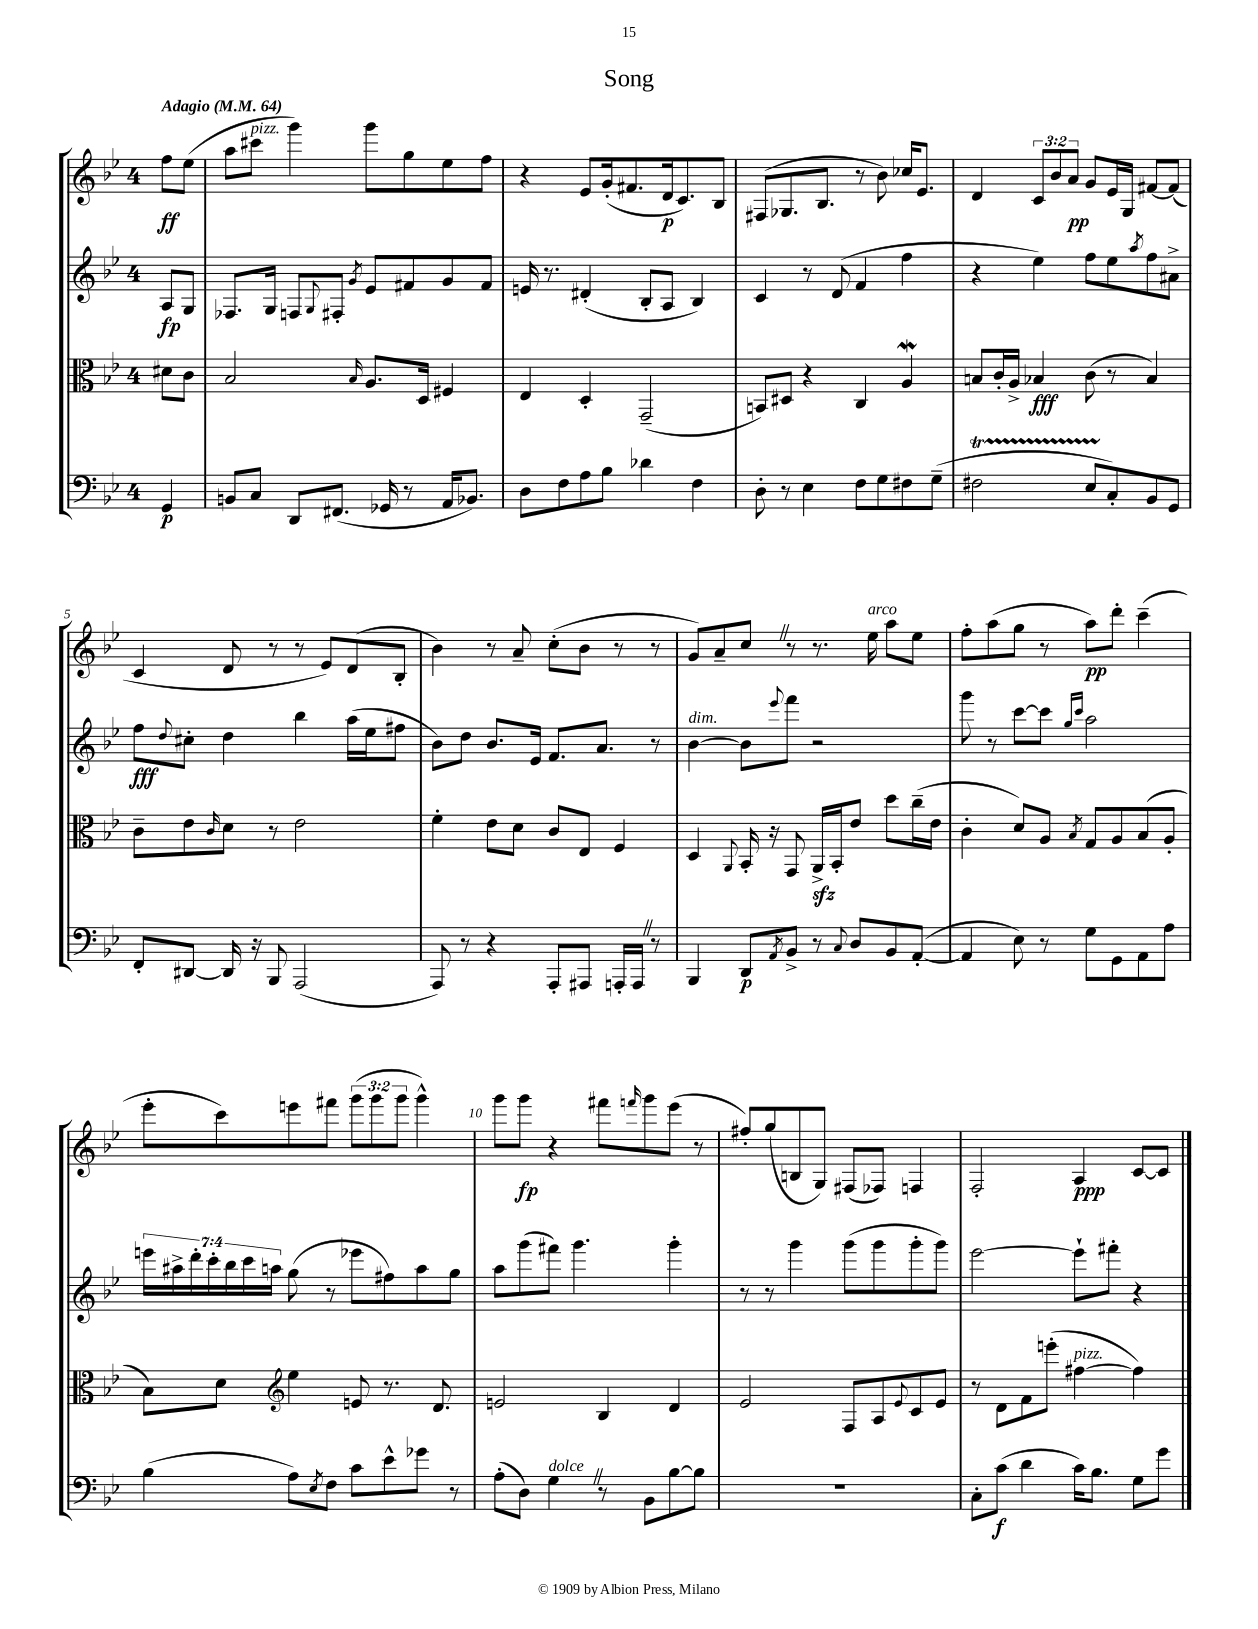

**kern	**dynam	**kern	**dynam	**kern	**dynam	**kern	**dynam
*part4	*part4	*part3	*part3	*part2	*part2	*part1	*part1
*staff4	*staff4	*staff3	*staff3	*staff2	*staff2	*staff1	*staff1
*clefF4	*	*clefC3	*	*clefG2	*	*clefG2	*
*k[b-e-]	*	*k[b-e-]	*	*k[b-e-]	*	*k[b-e-]	*
*M4/4	*	*M4/4	*	*M4/4	*	*M4/4	*
*MM64	*	*MM64	*	*MM64	*	*MM64	*
=	=	=	=	=	=	=	=
!	!	!	!	!	!	!LO:TX:a:B:t=Adagio	!
4GG/	p	8d#X\L	.	8A/L	fp	8ff\L	ff
.	.	8c\J	.	8G/J	.	(8ee-\J	.
=1	=1	=1	=1	=1	=1	=1	=1
8BBn/L	.	2B-/	.	8.F-X/L	.	8aa\L	.
!	!	!	!	!	!	!LO:TX:a:i:t=pizz.	!
8C/J	.	.	.	.	.	8ccc#X\J	.
.	.	.	.	16G/Jk	.	.	.
8DD/L	.	.	.	8Fn/L	.	4ggg\)	.
.	.	.	.	8qqG/	.	.	.
(8.FF#X/J	.	.	.	8F#X'/J	.	.	.
.	.	16qqB-/	.	8qg/	.	.	.
.	.	8.A/L	.	8e-/L	.	8ggg\L	.
16GG-X/	.	.	.	.	.	.	.
8r	.	.	.	8f#X/	.	8gg\	.
.	.	16D/Jk	.	.	.	.	.
16AA/KL	.	4F#X/	.	8g/	.	8ee-\	.
8.BB-X/J)	.	.	.	.	.	.	.
.	.	.	.	8f#/J	.	8ff\J	.
=2	=2	=2	=2	=2	=2	=2	=2
8D\L	.	4E-/	.	16en/	.	4r	.
.	.	.	.	8.r	.	.	.
8F\	.	.	.	.	.	.	.
8A\	.	4D'/	.	(4d#X'/	.	8e-/L	.
8B-\J	.	.	.	.	.	(16g'/k	.
.	.	.	.	.	.	8.f#X/	.
4d-X\	.	(2GG~/	.	8B-'/L	.	.	.
.	.	.	.	8A/J	.	16d/k	p
.	.	.	.	.	.	8.c/)	.
4F\	.	.	.	4B-/)	.	.	.
.	.	.	.	.	.	8B-/J	.
=3	=3	=3	=3	=3	=3	=3	=3
8D'\	.	8BBn/L)	.	4c/	.	(8F#X/L	.
8r	.	8D#X/J	.	.	.	8.G-X/	.
4E-\	.	4r	.	8r	.	.	.
.	.	.	.	.	.	8.B-/J	.
.	.	.	.	(8d/	.	.	.
8F\L	.	4C/	.	4f/	.	8r	.
8G\	.	.	.	.	.	8b-\)	.
8F#X\	.	4AW/	.	4ff\	.	16cc-X/KL	.
.	.	.	.	.	.	8.e-/J	.
(8G~\J	.	.	.	.	.	.	.
=4	=4	=4	=4	=4	=4	=4	=4
2F#Xt\	.	8Bn/L	.	4r	.	4d/	.
.	.	16c'/L	.	.	.	.	.
.	.	16A^/JJ	.	.	.	.	.
.	.	4B-X/	fff	4ee-\)	.	12c/L	.
.	.	.	.	.	.	12b-/	.
.	.	.	.	.	.	12a/J	pp
8E-TTT/L	.	(8c\	.	8ff\L	.	8g/L	.
8C'/)	.	8r	.	8ee-\	.	16e-/L	.
.	.	.	.	.	.	16G/JJ	.
.	.	.	.	8qaa/	.	.	.
8BB-/	.	4B-/)	.	8ff\	.	[8f#X/L	.
8GG/J	.	.	.	8a#X^\J	.	(8f#/J]	.
!!LO:LB:g=z
=5	=5	=5	=5	=5	=5	=5	=5
8FF'/L	.	8c~\L	.	8ff\L	fff	4c/	.
.	.	.	.	8qqdd/	.	.	.
[8DD#X/J	.	8e-\	.	8cc#X'\J	.	.	.
.	.	16qqc/	.	.	.	.	.
16DD#/]	.	8d\J	.	4dd\	.	8d/	.
16r	.	.	.	.	.	.	.
8BBB-/	.	8r	.	.	.	8r	.
(2AAA/	.	2e-\	.	4bb-\	.	8r	.
.	.	.	.	.	.	8e-/L)	.
.	.	.	.	(16aa\LL	.	(8d/	.
.	.	.	.	16ee-\J	.	.	.
.	.	.	.	8ff#X\J	.	8B-'/J	.
=6	=6	=6	=6	=6	=6	=6	=6
8AAA/)	.	4f'\	.	8b-\L)	.	4b-\)	.
8r	.	.	.	8dd\J	.	.	.
4r	.	8e-\L	.	8.b-/L	.	8r	.
.	.	8d\J	.	.	.	8a~/	.
.	.	.	.	16e-/Jk	.	.	.
8AAA'/L	.	8c/L	.	8.f/L	.	(8cc'\L	.
8AAA#X/J	.	8E-/J	.	.	.	8b-\J	.
.	.	.	.	8.a/J	.	.	.
16AAAn'/LL	.	4F/	.	.	.	8r	.
16AAAZ/JJ	.	.	.	.	.	.	.
8r	.	.	.	8r	.	8r	.
=7	=7	=7	=7	=7	=7	=7	=7
!	!	!	!	!LO:TX:a:i:t=dim.	!	!	!
4BBB-/	.	4D/	.	[4b-\	.	8g/L)	.
.	.	.	.	.	.	8a~/	.
.	.	8qqAA/	.	.	.	.	.
8DD/L	p	16BB-'/	.	8b-\L]	.	8ccZ/J	.
.	.	16r	.	.	.	.	.
8qAA/	.	.	.	8qqeee-/	.	.	.
8BB-^/J	.	8GG/	.	8fff\J	.	8r	.
8r	.	16AAzz^/LL	.	2r	.	8.r	.
.	.	16BB-'/J	.	.	.	.	.
8qqC/	.	.	.	.	.	.	.
8D/L	.	8e-/J	.	.	.	.	.
!	!	!	!	!	!	!LO:TX:a:i:t=arco	!
.	.	.	.	.	.	16ee-\	.
8BB-/	.	8dd\L	.	.	.	8aa\L	.
([8AA'/J	.	(16cc~\L	.	.	.	8ee-\J	.
.	.	16e-\JJ	.	.	.	.	.
=8	=8	=8	=8	=8	=8	=8	=8
4AA/]	.	4c'\	.	8ggg\	.	8ff'\L	.
.	.	.	.	8r	.	(8aa\	.
8E-\)	.	8d/L)	.	[8ccc\L	.	8gg\J	.
8r	.	8A/J	.	8ccc\J]	.	8r	.
.	.	.	.	16qqgg/LL	.	.	.
.	.	8qB-/	.	16qqccc/JJ	.	.	.
8G\L	.	8G/L	.	2aa\	.	8aa\L)	pp
8GG\	.	8A/	.	.	.	8ddd'\J	.
8AA\	.	(8B-/	.	.	.	(4ccc~\	.
8A\J	.	8A'/J	.	.	.	.	.
!!LO:LB:g=z
=9	=9	=9	=9	=9	=9	=9	=9
(4B-\	.	8B-\L)	.	28eeen\LL	.	8eee-'\L	.
.	.	.	.	28aa#X^\	.	.	.
.	.	.	.	28ddd'\	.	.	.
.	.	.	.	28ccc'\	.	.	.
.	.	8d\J	.	.	.	8ccc\)	.
.	.	.	.	28bb-\	.	.	.
.	.	.	.	28ccc\	.	.	.
.	.	.	.	28aan\JJ	.	.	.
*	*	*clefG2	*	*	*	*	*
8A\L)	.	4ee-\	.	(8gg\	.	8eeen\	.
8qE-/	.	.	.	.	.	.	.
8F\J	.	.	.	8r	.	8fff#X\J	.
8c\L	.	8en/	.	8eee-X\L	.	(12ggg\L	.
.	.	.	.	.	.	12ggg\	.
8e-^^\	.	8.r	.	8ff#X\)	.	.	.
.	.	.	.	.	.	12ggg\J	.
8g-X\J	.	.	.	8aa\	.	4ggg^^\)	.
.	.	8.d/	.	.	.	.	.
8r	.	.	.	8gg\J	.	.	.
=10	=10	=10	=10	=10	=10	=10	=10
(8A'\L	.	2en/	.	8aa\L	.	8ggg\L	.
8D\J)	.	.	.	(8ggg\	.	8ggg\J	fp
!LO:TX:a:i:t=dolce	!	!	!	!	!	!	!
4GZ\	.	.	.	8fff#X\J)	.	4r	.
.	.	.	.	4.ggg\	.	.	.
8r	.	4B-/	.	.	.	8fff#X\L	.
.	.	.	.	.	.	16qqfffn/	.
8BB-\L	.	.	.	.	.	8ggg\	.
[8B-\	.	4d/	.	4ggg'\	.	(8eee-\J	.
8B-\J]	.	.	.	.	.	8r	.
=11	=11	=11	=11	=11	=11	=11	=11
1r	.	2e-/	.	8r	.	8ff#X'/L)	.
.	.	.	.	8r	.	(8gg/	.
.	.	.	.	4ggg\	.	8Bn/	.
.	.	.	.	.	.	8G/J)	.
.	.	8F/L	.	(8ggg\L	.	(8F#X/L	.
.	.	8A/	.	8ggg\	.	8F-X/J)	.
.	.	8qqe-/	.	.	.	.	.
.	.	8c/	.	8ggg'\	.	4Fn/	.
.	.	8e-/J	.	8ggg\J)	.	.	.
=12	=12	=12	=12	=12	=12	=12	=12
8C'\L	.	8r	.	[2eee-\	.	2F'/	.
(8c\J	f	8d\L	.	.	.	.	.
4d\	.	8f\	.	.	.	.	.
.	.	(8eeen'\J	.	.	.	.	.
!	!	!LO:TX:a:i:t=pizz.	!	!	!	!	!
16c\KL)	.	[4ff#X\	.	8eee-`\L]	.	4A/	ppp
8.B-\J	.	.	.	.	.	.	.
.	.	.	.	8fff#X'\J	.	.	.
8G\L	.	4ff#\])	.	4r	.	[8c/L	.
8g\J	.	.	.	.	.	8c/J]	.
==	==	==	==	==	==	==	==
*-	*-	*-	*-	*-	*-	*-	*-
